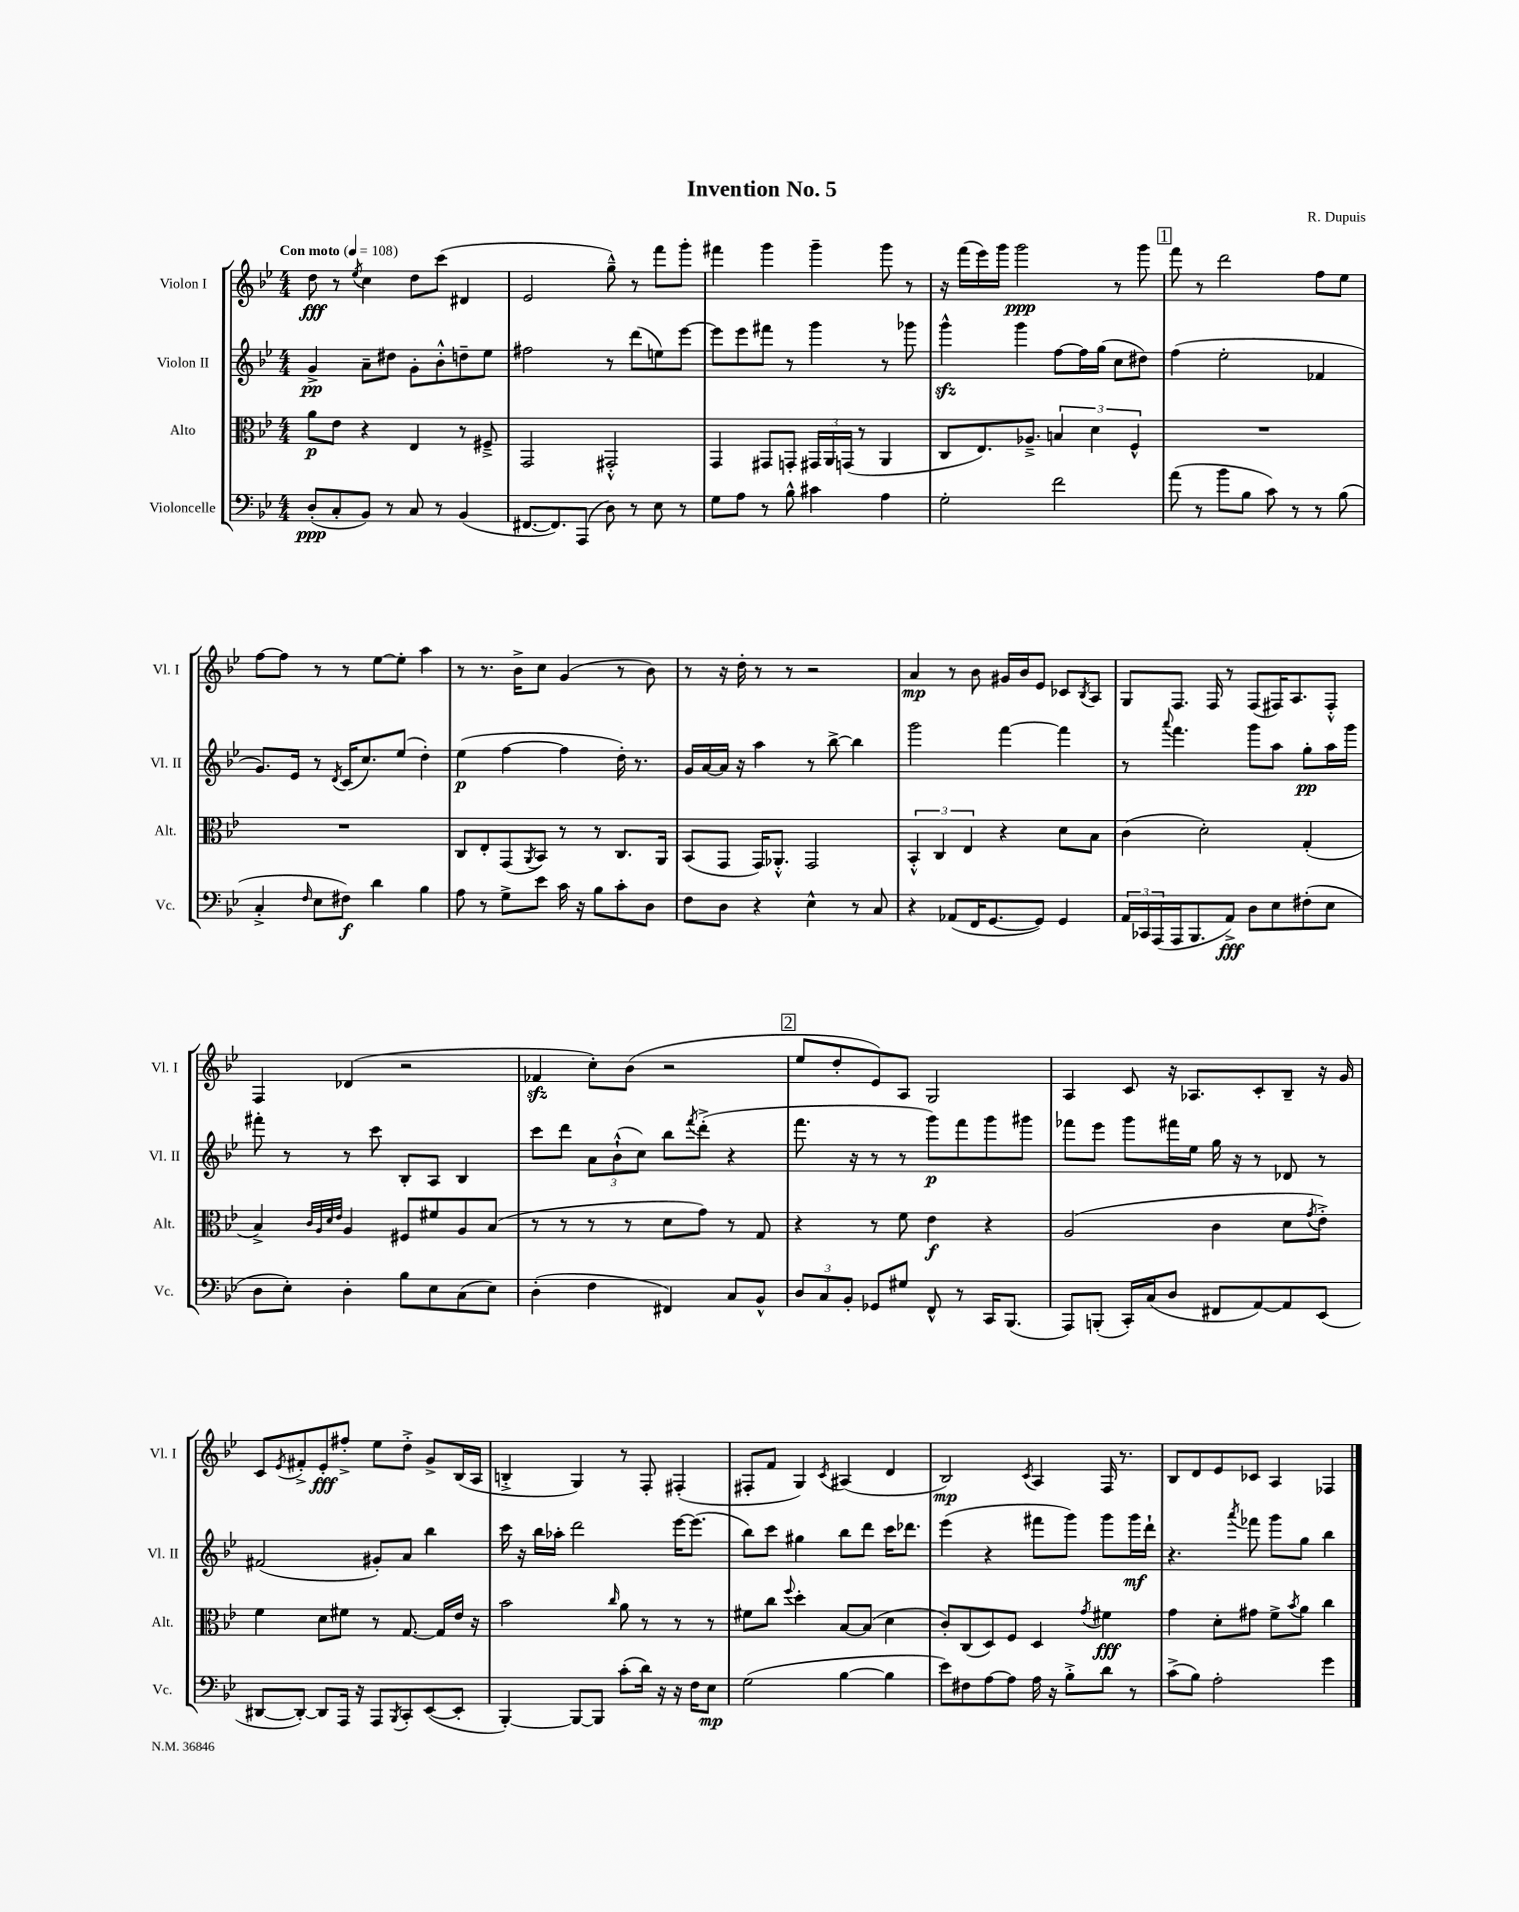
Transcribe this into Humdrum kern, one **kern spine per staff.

**kern	**dynam	**kern	**dynam	**kern	**dynam	**kern	**dynam
*part4	*part4	*part3	*part3	*part2	*part2	*part1	*part1
*staff4	*staff4	*staff3	*staff3	*staff2	*staff2	*staff1	*staff1
*I"Violoncelle	*	*I"Alto	*	*I"Violon II	*	*I"Violon I	*
*I'Vc.	*	*I'Alt.	*	*I'Vl. II	*	*I'Vl. I	*
*clefF4	*	*clefC3	*	*clefG2	*	*clefG2	*
*k[b-e-]	*	*k[b-e-]	*	*k[b-e-]	*	*k[b-e-]	*
*M4/4	*	*M4/4	*	*M4/4	*	*M4/4	*
*MM108	*	*MM108	*	*MM108	*	*MM108	*
=1	=1	=1	=1	=1	=1	=1	=1
!	!	!	!	!	!	!LO:TX:a:B:t=Con moto	!
(8D'/L	ppp	8a\L	p	4g^/	pp	8dd\	fff
8C'/	.	8e-\J	.	.	.	8r	.
.	.	.	.	.	.	8qee-/	.
8BB-/J)	.	4r	.	8a~\L	.	4cc\	.
8r	.	.	.	8dd#X\J	.	.	.
8C/	.	4E-/	.	8g'\L	.	8dd\L	.
8r	.	.	.	8b-'^^\	.	(8ccc\J	.
(4BB-/	.	8r	.	8ddn~\	.	4d#X/	.
.	.	8F#X~^/	.	8ee-\J	.	.	.
=2	=2	=2	=2	=2	=2	=2	=2
[8.FF#X/L	.	2GG/	.	2ff#X\	.	2e-/	.
8.FF#/])	.	.	.	.	.	.	.
(8AAA/J	.	.	.	.	.	.	.
8D\)	.	2GG#X'^^/	.	8r	.	8gg~^^\)	.
8r	.	.	.	(8ddd\L	.	8r	.
8E-\	.	.	.	8een\)	.	8fff\L	.
8r	.	.	.	[8eee-\J	.	8ggg'\J	.
=3	=3	=3	=3	=3	=3	=3	=3
8G\L	.	4GG/	.	8eee-\L]	.	4fff#X\	.
8A\J	.	.	.	8eee-\	.	.	.
8r	.	8GG#X/L	.	8fff#X\J	.	4ggg\	.
8B-^^\	.	8GGn'/J	.	8r	.	.	.
4c#X\	.	24GG#X/LL	.	4ggg\	.	4ggg~\	.
.	.	24AA/	.	.	.	.	.
.	.	(24GGn/JJ	.	.	.	.	.
.	.	8r	.	.	.	.	.
4A\	.	4AA/	.	8r	.	8ggg\	.
.	.	.	.	8ggg-X\	.	8r	.
=4	=4	=4	=4	=4	=4	=4	=4
2G'\	.	8C/L	.	4gggzz^^\	.	16r	.
.	.	.	.	.	.	(16fff\LL	.
.	.	8.E-/)	.	.	.	16eee-\)	.
.	.	.	.	.	.	16ggg\JJ	.
.	.	.	.	4ggg\	.	2ggg\	ppp
.	.	8.A-X~^/J	.	.	.	.	.
2f\	.	6Bn/	.	[8ff\L	.	.	.
.	.	.	.	16ff\L]	.	.	.
.	.	6d\	.	.	.	.	.
.	.	.	.	(16gg\JJ	.	.	.
.	.	.	.	8cc\L	.	8r	.
.	.	6F^^/	.	.	.	.	.
.	.	.	.	8dd#X\J)	.	8ggg\	.
!!LO:REH:place=s1:t=1
=5	=5	=5	=5	=5	=5	=5	=5
(8a\	.	1r	.	(4ff\	.	8fff\	.
8r	.	.	.	.	.	8r	.
8b-\L	.	.	.	2ee-'\	.	2ddd\	.
8B-\J	.	.	.	.	.	.	.
8c\)	.	.	.	.	.	.	.
8r	.	.	.	.	.	.	.
8r	.	.	.	4f-X/	.	8ff\L	.
(8B-\	.	.	.	.	.	8ee-\J	.
!!LO:LB:g=z
=6	=6	=6	=6	=6	=6	=6	=6
4C'^/	.	1r	.	8.g/L)	.	[8ff\L	.
.	.	.	.	.	.	8ff\J]	.
.	.	.	.	16e-/Jk	.	.	.
16qqF/	.	.	.	.	.	.	.
8E-\L	.	.	.	8r	.	8r	.
.	.	.	.	8qd/	.	.	.
8F#X\J)	f	.	.	(16c/KL	.	8r	.
.	.	.	.	8.cc/)	.	.	.
4d\	.	.	.	.	.	[8ee-\L	.
.	.	.	.	(8ee-/J	.	8ee-'\J]	.
4B-\	.	.	.	4dd'\)	.	4aa\	.
=7	=7	=7	=7	=7	=7	=7	=7
8A\	.	8C/L	.	(4ee-\	p	8r	.
8r	.	8E-'/	.	.	.	8.r	.
8G^\L	.	(8GG/	.	[4ff\	.	.	.
.	.	.	.	.	.	16b-^\KL	.
.	.	8qAA/	.	.	.	.	.
8e-\J	.	8BB-/J)	.	.	.	8cc\J	.
16c\	.	8r	.	4ff\]	.	(4g/	.
16r	.	.	.	.	.	.	.
8B-\L	.	8r	.	.	.	.	.
8c'\	.	8.C/L	.	16dd'\)	.	8r	.
.	.	.	.	8.r	.	.	.
8D\J	.	.	.	.	.	8b-\)	.
.	.	16AA/Jk	.	.	.	.	.
=8	=8	=8	=8	=8	=8	=8	=8
8F\L	.	(8BB-/L	.	16g/LL	.	8r	.
.	.	.	.	[16a/	.	.	.
8D\J	.	8GG/J	.	16a/JJ]	.	16r	.
.	.	.	.	16r	.	16dd'\	.
4r	.	16GG/KL)	.	4aa\	.	8r	.
.	.	8.AA-X'^^/J	.	.	.	.	.
.	.	.	.	.	.	8r	.
4E-^^\	.	2GG/	.	8r	.	2r	.
.	.	.	.	[8bb-^\	.	.	.
8r	.	.	.	4bb-\]	.	.	.
8C/	.	.	.	.	.	.	.
=9	=9	=9	=9	=9	=9	=9	=9
4r	.	6BB-'^^/	.	2ggg\	.	4a/	mp
.	.	6C/	.	.	.	.	.
(8AA-X/L	.	.	.	.	.	8r	.
.	.	6E-/	.	.	.	.	.
16FF/K	.	.	.	.	.	8b-\	.
[8.GG/	.	.	.	.	.	.	.
.	.	4r	.	[4fff\	.	16g#X/LL	.
.	.	.	.	.	.	16b-/J	.
8GG/J])	.	.	.	.	.	8e-/J	.
4GG/	.	8d\L	.	4fff\]	.	8c-X/L	.
.	.	.	.	.	.	8qB-/	.
.	.	8B-\J	.	.	.	8A/J	.
=10	=10	=10	=10	=10	=10	=10	=10
24AA/LL	.	(4c\	.	8r	.	8G/L	.
24CC-X/	.	.	.	.	.	.	.
(24AAA/	.	.	.	.	.	.	.
.	.	.	.	8qqaaa/	.	.	.
16AAA/J	.	.	.	4.fff\	.	8.F/J	.
8.BBB-/	.	.	.	.	.	.	.
.	.	2d'\)	.	.	.	.	.
.	.	.	.	.	.	16F/	.
8AA^/J)	fff	.	.	.	.	8r	.
8D\L	.	.	.	8ggg\L	.	(8F/L	.
8E-\	.	.	.	8aa\J	.	16F#X/K)	.
.	.	.	.	.	.	8.A/	.
(8F#X'\	.	(4G'/	.	8gg'\L	pp	.	.
8E-\J	.	.	.	16aa\L	.	8F#'^^/J	.
.	.	.	.	16ggg\JJ	.	.	.
!!LO:LB:g=z
=11	=11	=11	=11	=11	=11	=11	=11
8D\L	.	4B-^/)	.	8fff#X'\	.	4F/	.
8E-'\J)	.	.	.	8r	.	.	.
.	.	32qqc/LLL	.	.	.	.	.
.	.	32qqA/	.	.	.	.	.
.	.	32qqd/	.	.	.	.	.
.	.	32qqe-/JJJ	.	.	.	.	.
4D'\	.	4A/	.	8r	.	(4d-X/	.
.	.	.	.	8ccc\	.	.	.
8B-\L	.	8F#X/L	.	8B-'/L	.	2r	.
8E-\	.	8f#X/	.	8A/J	.	.	.
(8C\	.	8A/	.	4B-/	.	.	.
8E-\J)	.	(8B-/J	.	.	.	.	.
=12	=12	=12	=12	=12	=12	=12	=12
(4D'\	.	8r	.	8ccc\L	.	4f-Xzz/	.
.	.	8r	.	8ddd\J	.	.	.
4F\	.	8r	.	12a\L	.	8cc'\L)	.
.	.	.	.	(12b-`^^\	.	.	.
.	.	8r	.	.	.	(8b-\J	.
.	.	.	.	12cc\J)	.	.	.
4FF#X/)	.	8d\L	.	8bb-\L	.	2r	.
.	.	.	.	8qfff/	.	.	.
.	.	8g\J)	.	(8ddd'^\J	.	.	.
8C/L	.	8r	.	4r	.	.	.
8BB-^^/J	.	8G/	.	.	.	.	.
!!LO:REH:place=s1:t=2
=13	=13	=13	=13	=13	=13	=13	=13
12D/L	.	4r	.	8.fff\	.	8ee-/L	.
12C/	.	.	.	.	.	.	.
.	.	.	.	.	.	8dd'/	.
12BB-'/J	.	.	.	.	.	.	.
.	.	.	.	16r	.	.	.
8GG-X/L	.	8r	.	8r	.	8e-/)	.
8G#X/J	.	8f\	.	8r	.	8A/J	.
8FF^^/	.	4e-\	f	8ggg\L)	p	2G/	.
8r	.	.	.	8fff\	.	.	.
16CC/KL	.	4r	.	8ggg\	.	.	.
(8.BBB-/J	.	.	.	.	.	.	.
.	.	.	.	8ggg#X\J	.	.	.
=14	=14	=14	=14	=14	=14	=14	=14
8AAA/L)	.	(2A/	.	8fff-X\L	.	4A/	.
(8BBBn'/J	.	.	.	8eee-\J	.	.	.
16CC'/LL)	.	.	.	8ggg\L	.	8c/	.
(16C/J	.	.	.	.	.	.	.
8D/J	.	.	.	16fff#X\L	.	16r	.
.	.	.	.	16ee-\JJ	.	8.A-X/L	.
8FF#X/L	.	4c\	.	16gg\	.	.	.
.	.	.	.	16r	.	.	.
[8AA/)	.	.	.	8r	.	8c'/	.
8AA/]	.	8d\L	.	8d-X/	.	8B-~/J	.
.	.	8qg/	.	.	.	.	.
(8EE-/J	.	8e-'^\J)	.	8r	.	16r	.
.	.	.	.	.	.	16g/	.
!!LO:LB:g=z
=15	=15	=15	=15	=15	=15	=15	=15
[8DD#X/L	.	4f\	.	(2f#X/	.	8c/L	.
.	.	.	.	.	.	8qe-/	.
8DD#'/J_)	.	.	.	.	.	8f#X'^/	.
8DD#/L]	.	8d\L	.	.	.	8e-'/	fff
16AAA/Jk	.	8f#X\J	.	.	.	8ff#X'^/J	.
16r	.	.	.	.	.	.	.
8AAA/L	.	8r	.	8g#X'/L)	.	8ee-\L	.
8qBBB-/	.	.	.	.	.	.	.
8CC'/	.	[8.G/	.	8a/J	.	8dd'^\J	.
([8EE-/	.	.	.	4bb-\	.	8g^/L	.
.	.	16G/LL]	.	.	.	.	.
8EE-'/J]	.	16e-/JJ	.	.	.	(16B-/L	.
.	.	16r	.	.	.	16A/JJ	.
=16	=16	=16	=16	=16	=16	=16	=16
[4BBB-'/)	.	2b-\	.	16ccc\	.	4Bn'^/	.
.	.	.	.	16r	.	.	.
.	.	.	.	16bb-\LL	.	.	.
.	.	.	.	16aa-X'\JJ	.	.	.
8BBB-/L_	.	.	.	2ddd\	.	4G/)	.
8BBB-/J]	.	.	.	.	.	.	.
.	.	16qqcc/	.	.	.	.	.
(8c'\L	.	8a\	.	.	.	8r	.
16d\Jk)	.	8r	.	.	.	8F'/	.
16r	.	.	.	.	.	.	.
16r	.	8r	.	[16eee-\KL	.	(4F#X'/	.
16F\KL	.	.	.	(8.eee-\J]	.	.	.
8E-\J	mp	8r	.	.	.	.	.
=17	=17	=17	=17	=17	=17	=17	=17
(2G\	.	8f#X\L	.	8bb-\L)	.	8F#X'/L	.
.	.	8cc\J	.	8ccc\J	.	8f/J	.
.	.	8qqff/	.	.	.	.	.
.	.	4dd'\	.	4gg#X\	.	4G/)	.
.	.	.	.	.	.	8qc/	.
[4B-\	.	[8B-/L	.	8bb-\L	.	(4A#X/	.
.	.	(8B-/J]	.	8ddd\J	.	.	.
4B-\]	.	4d\	.	16ccc\KL	.	4d/	.
.	.	.	.	8.ddd-X\J	.	.	.
=18	=18	=18	=18	=18	=18	=18	=18
8e-\L)	.	8c'/L)	.	(4eee-\	.	2B-/)	mp
8F#X\	.	(8C/	.	.	.	.	.
[8A\	.	8D/)	.	4r	.	.	.
8A\J]	.	8F/J	.	.	.	.	.
.	.	.	.	.	.	8qc/	.
16A\	.	4D/	.	8fff#X\L	.	4A/	.
16r	.	.	.	.	.	.	.
8B-'^\L	.	.	.	8ggg\J)	.	.	.
.	.	8qg/	.	.	.	.	.
8d\J	.	4f#X\	fff	8ggg\L	.	16F/	.
.	.	.	.	.	.	8.r	.
8r	.	.	.	16ggg\L	mf	.	.
.	.	.	.	16ddd`\JJ	.	.	.
=19	=19	=19	=19	=19	=19	=19	=19
(8c^\L	.	4g\	.	4.r	.	8B-/L	.
8B-\J)	.	.	.	.	.	8d/	.
2A'\	.	8d'\L	.	.	.	8e-/	.
.	.	.	.	8qaaa/	.	.	.
.	.	8g#X\J	.	8fff-X\	.	8c-X/J	.
.	.	8f^\L	.	8ggg\L	.	4A/	.
.	.	8qb-/	.	.	.	.	.
.	.	8a\J	.	8gg\J	.	.	.
4g\	.	4cc\	.	4bb-\	.	4F-X/	.
==	==	==	==	==	==	==	==
*-	*-	*-	*-	*-	*-	*-	*-
